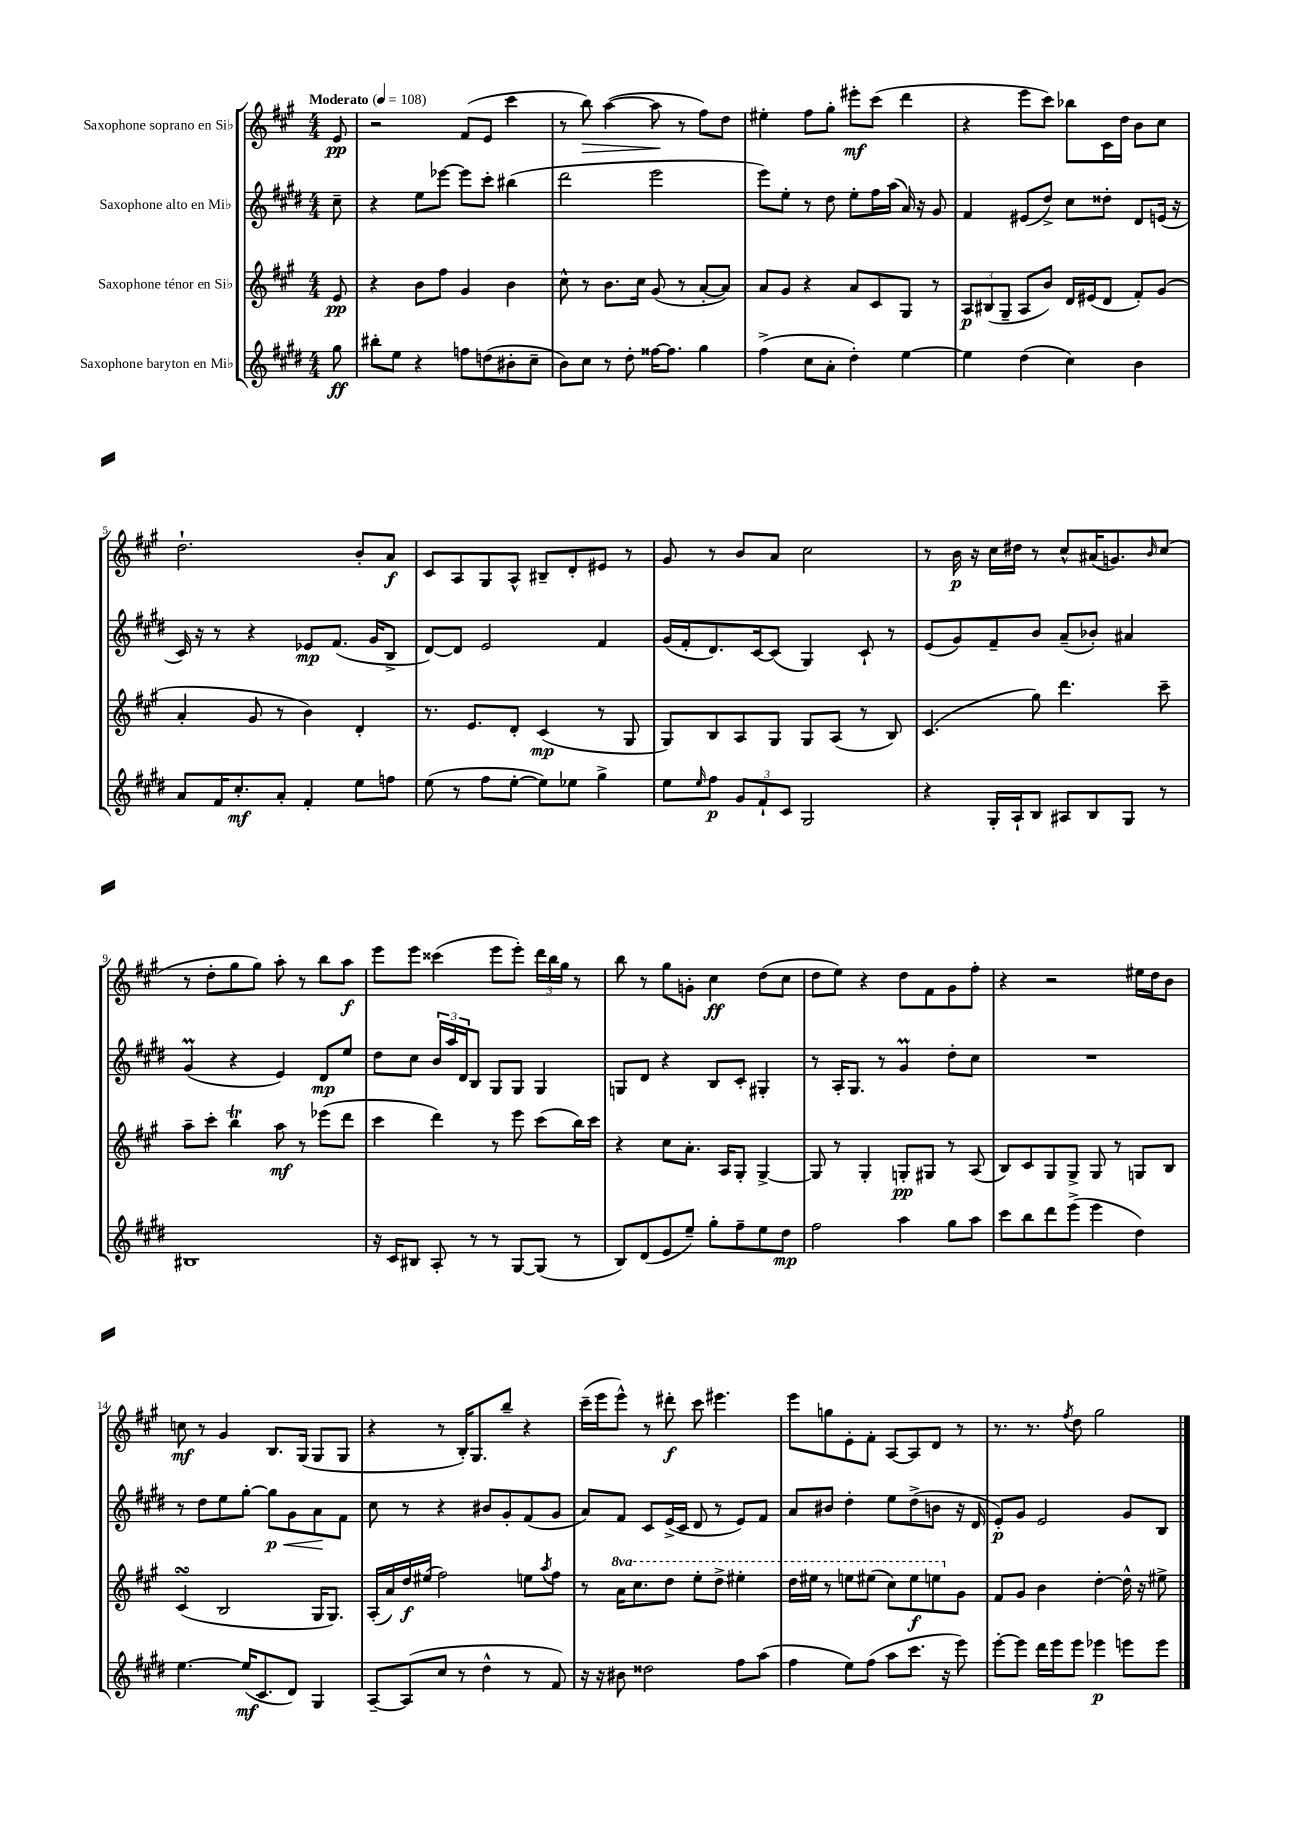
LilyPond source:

<<
\new StaffGroup <<
\new Staff = "s0" \with { instrumentName = "Saxophone soprano en Sib" } {
    \clef treble \key a \major \numericTimeSignature \time 4/4 \partial 8 \tempo "Moderato" 4 = 108
    e'8\pp |
    r2 fis'8( e'8 cis'''4 |
    r8 b''8\>) a''4~( a''8\! r8 fis''8) d''8 |
    eis''4-. fis''8 gis''8-. eis'''8-.\mf cis'''8( d'''4 |
    r4 e'''8 cis'''8) bes''8 cis'16 d''16 b'8 cis''8 |
    d''2.-! b'8-. a'8\f |
    cis'8 a8 gis8 a8-^ bis8-- d'8-. eis'8 r8 |
    gis'8 r8 b'8 a'8 cis''2 |
    r8 b'16\p r16 cis''16 dis''16 r8 cis''8-^ ais'16( g'8.) \grace { b'16 } cis''8( |
    r8 d''8-. gis''8 gis''8) a''8-. r8 b''8 a''8\f |
    e'''8 e'''8 cisis'''4( e'''8 e'''8-.) \tuplet 3/2 { d'''16 b''16 gis''16 } r8 |
    b''8 r8 gis''8 g'8-. cis''4\ff d''8( cis''8 |
    d''8 e''8) r4 d''8 fis'8 gis'8 fis''8-. |
    r4 r2 eis''16 d''16 b'8 |
    c''8\mf r8 gis'4 b8. gis16( gis8 gis8 |
    r4 r8 b16-.) gis8. b''8-- r4 |
    cis'''16--( e'''16 e'''8-^) r8 dis'''8-.\f cis'''8 eis'''4. |
    e'''8 g''8 e'8-. fis'8-. a8~ a8 d'8 r8 |
    r8. r8. \acciaccatura { fis''8 } d''8 gis''2 \bar "|." |
}
\new Staff = "s1" \with { instrumentName = "Saxophone alto en Mib" } {
    \clef treble \key e \major \numericTimeSignature \time 4/4 \partial 8
    cis''8-- |
    r4 e''8 ees'''8~ ees'''8 cis'''8-. bis''4( |
    dis'''2 e'''2 |
    e'''8) e''8-. r8 dis''8 e''8-. fis''16 a''16( a'16) r16 gis'8 |
    fis'4 eis'8( dis''8->) cis''8 disis''8-. dis'8 e'16( r16 |
    cis'16) r16 r8 r4 ees'8\mp fis'8.( gis'16 b8-> |
    dis'8~) dis'8 e'2 fis'4 |
    gis'16( fis'16-. dis'8.) cis'16~ cis'8( gis4) cis'8-! r8 |
    e'8( gis'8) fis'8-- b'8 a'8--( bes'8-.) ais'4 |
    gis'4\prall( r4 e'4) dis'8\mp e''8 |
    dis''8 cis''8 \tuplet 3/2 { b'16 a''16 dis'16 } b8 gis8 gis8 gis4 |
    g8 dis'8 r4 b8 cis'8-. gis4-. |
    r8 a16-. gis8. r8 gis'4\prall dis''8-. cis''8 |
    R1 |
    r8 dis''8 e''8 gis''8~-. gis''8\p\< gis'8 a'8\! fis'8 |
    cis''8 r8 r4 bis'8 gis'8-. fis'8( gis'8 |
    a'8) fis'8 cis'8 e'16->( cis'16 dis'8 r8 e'8) fis'8 |
    a'8 bis'8 dis''4-. e''8 dis''8->( b'8 r16 dis'16 |
    e'8-.\p) gis'8 e'2 gis'8 b8 \bar "|." |
}
\new Staff = "s2" \with { instrumentName = "Saxophone ténor en Sib" } {
    \clef treble \key a \major \numericTimeSignature \time 4/4 \set Staff.ottavationMarkups = #ottavation-simple-ordinals \partial 8
    e'8\pp |
    r4 b'8 fis''8 gis'4 b'4 |
    cis''8-^ r8 b'8. cis''16 gis'8( r8 a'8~-. a'8) |
    a'8 gis'8 r4 a'8 cis'8 gis8 r8 |
    \tuplet 3/2 { a8\p bis8( gis8-- } a8 b'8) d'16 eis'16( d'8 fis'8-.) gis'8( |
    a'4-. gis'8 r8 b'4) d'4-. |
    r8. e'8. d'8-. cis'4\mp( r8 gis8 |
    gis8) b8 a8 gis8 gis8 a8( r8 b8) |
    cis'4.( gis''8) d'''4. cis'''8-- |
    a''8-- cis'''8-. b''4\trill a''8\mf r8 ees'''8( d'''8 |
    cis'''4 d'''4) r8 e'''8 cis'''8( b''16) cis'''16 |
    r4 cis''8 a'8.-. a16 gis8-. gis4~-> |
    gis8 r8 gis4-. g8-.\pp gis8 r8 a8( |
    b8) cis'8 gis8 gis8-> gis8 r8 g8 b8 |
    cis'4\turn( b2 gis16 gis8.) |
    a16-.( a'16) d''16\f eis''16( fis''2) e''8 \acciaccatura { a''8 } fis''8 |
    r8 \ottava #1 a''16 cis'''8. d'''8 e'''8-. d'''8-> eis'''4-. |
    d'''16 eis'''16 r8 e'''8 eis'''8( cis'''8) eis'''8\f e'''8 \ottava #0 gis'8 |
    fis'8 gis'8 b'4 d''4~-. d''16-^ r16 eis''8-> \bar "|." |
}
\new Staff = "s3" \with { instrumentName = "Saxophone baryton en Mib" } {
    \clef treble \key e \major \numericTimeSignature \time 4/4 \partial 8
    gis''8\ff |
    bis''8-. e''8 r4 f''8 d''8( bis'8-. cis''8-- |
    b'8) cis''8 r8 dis''8-. fisis''16~ fisis''8. gis''4 |
    fis''4->( cis''8 a'8-. dis''4-.) e''4~ |
    e''4 dis''4( cis''4) b'4 |
    a'8 fis'16 cis''8.-.\mf a'8-. fis'4-. e''8 f''8 |
    e''8( r8 fis''8 e''8~-. e''8) ees''8 gis''4-> |
    e''8 \grace { e''16 } fis''8\p \tuplet 3/2 { gis'8 fis'8-! cis'8 } gis2 |
    r4 gis16-. a16-! b8 ais8 b8 gis8 r8 |
    bis1 |
    r16 cis'16 bis8 a8-. r8 r8 gis8~ gis8( r8 |
    b8) dis'8( e'8 e''8--) gis''8-. fis''8-- e''8 dis''8\mp |
    fis''2 a''4 gis''8 a''8 |
    cis'''8 b''8 dis'''8 e'''8->( e'''4 dis''4) |
    e''4.~ e''16\mf( cis'8. dis'8) gis4 |
    a8~-- a8( cis''8 r8 dis''4-^ r8 fis'8) |
    r16 r16 bis'8 disis''2 fis''8 a''8( |
    fis''4 e''8) fis''8( a''8 cis'''8. r16 e'''8) |
    e'''8~-. e'''8 dis'''16 e'''16 e'''8 ees'''4\p e'''8 e'''8 \bar "|." |
}
>>
>>
